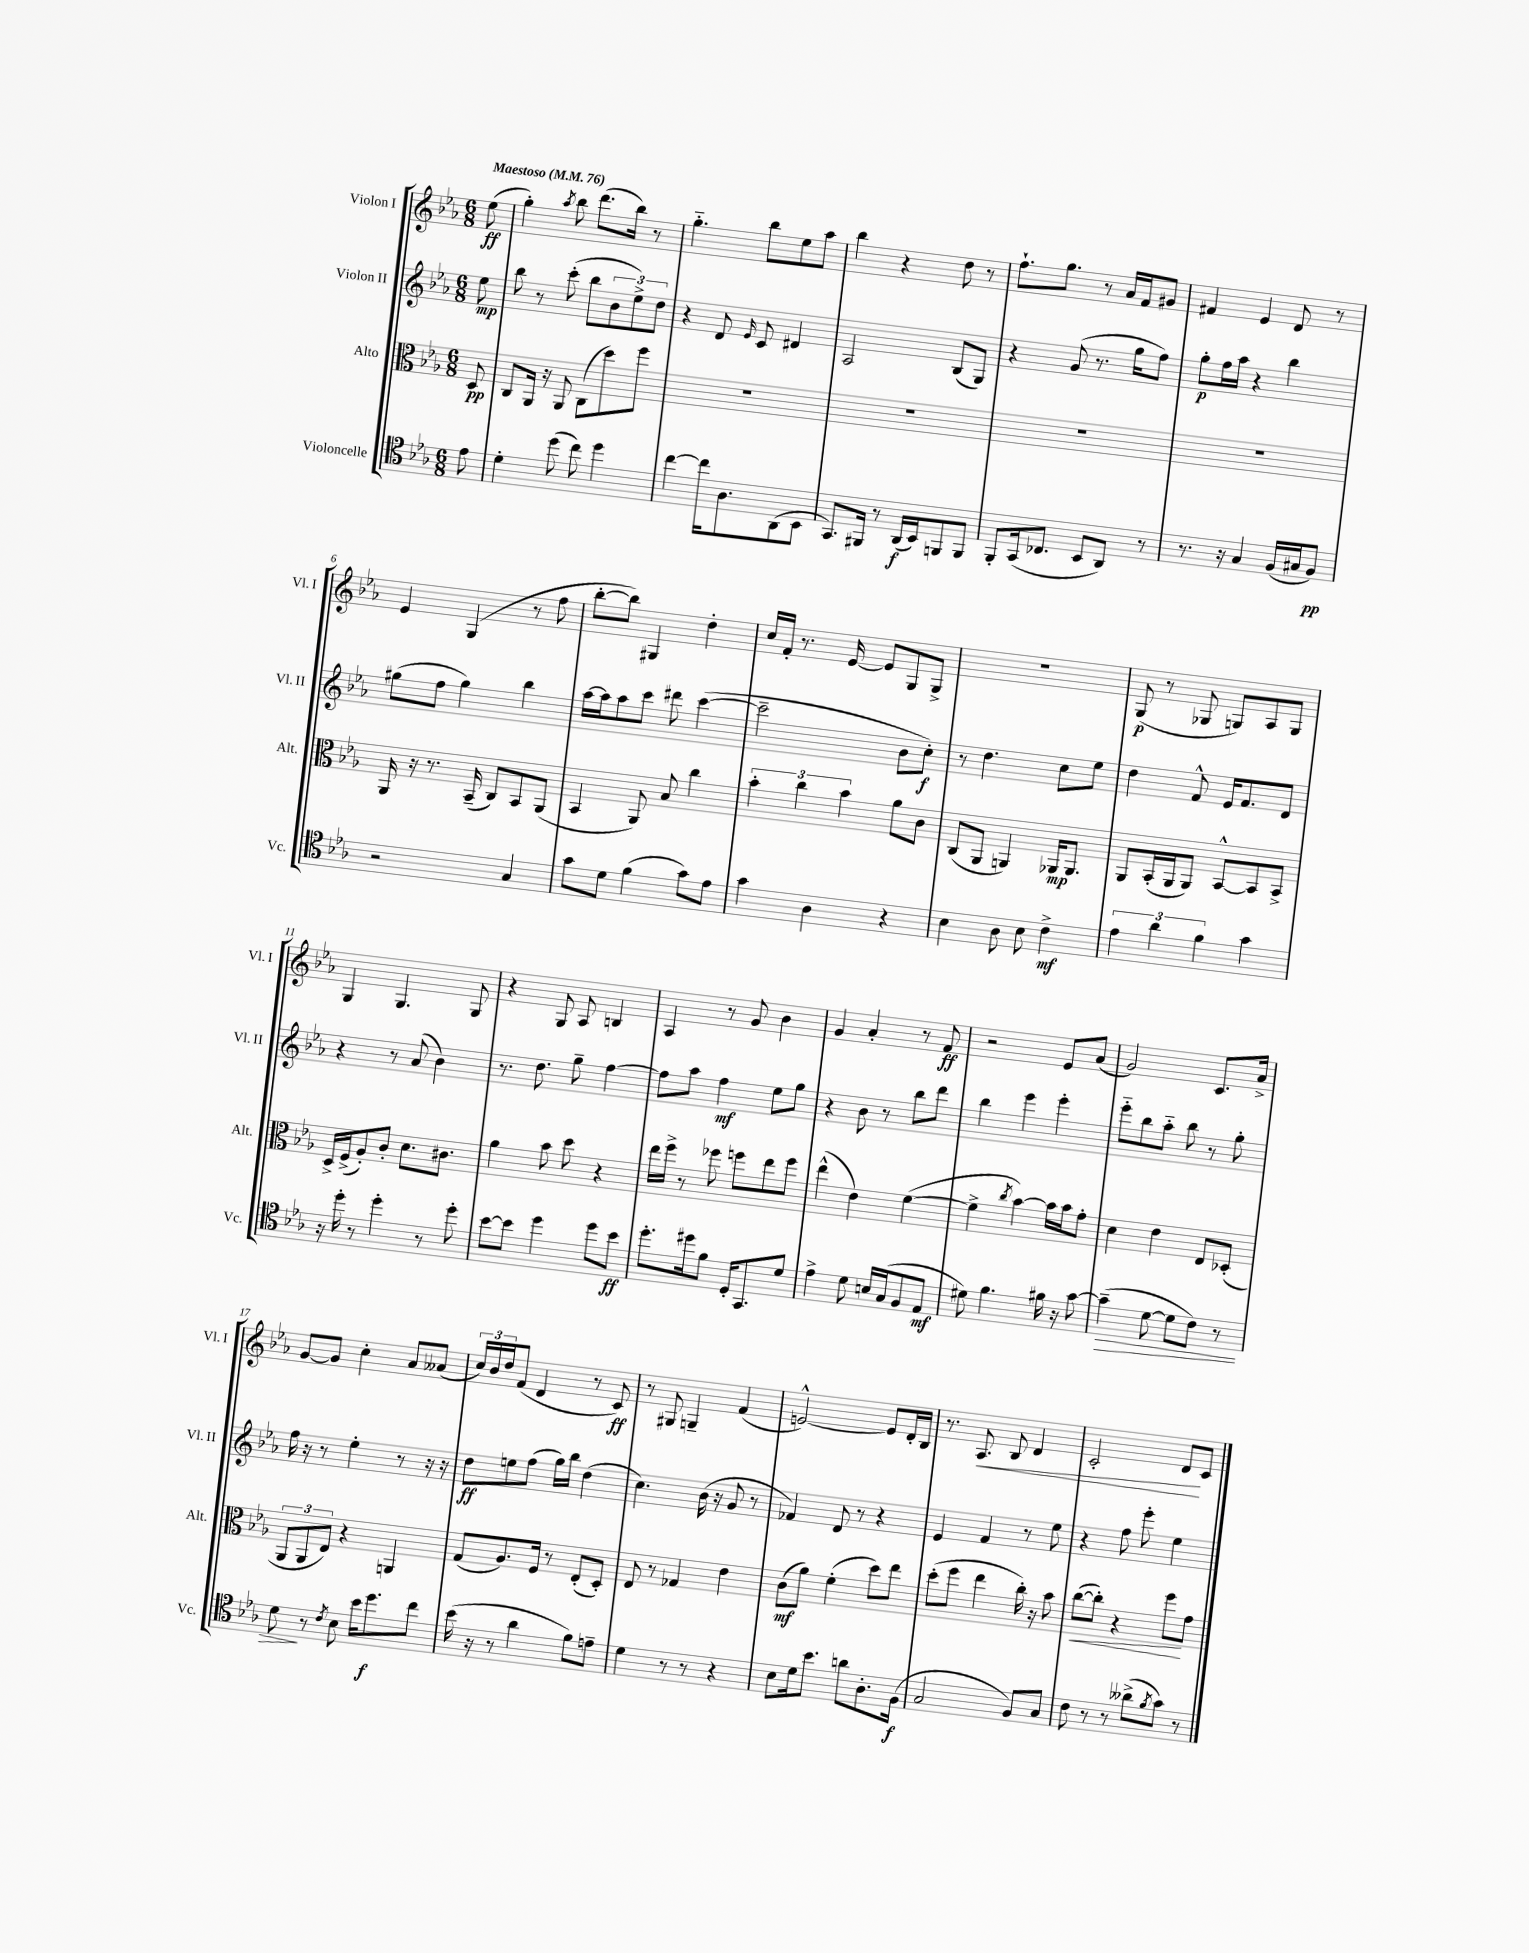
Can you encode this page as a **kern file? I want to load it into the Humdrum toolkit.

**kern	**kern	**kern	**kern
*staff4	*staff3	*staff2	*staff1
*clefC4	*clefC3	*clefG2	*clefG2
*k[b-e-a-]	*k[b-e-a-]	*k[b-e-a-]	*k[b-e-a-]
*M6/8	*M6/8	*M6/8	*M6/8
*MM76	*MM76	*MM76	*MM76
8e-\	8D/	8ee-\	(8ee-\
=	=	=	=
4d'\	8C/L	8bb-\	4gg'\)
.	16AA-/Jk	8r	.
.	16r	.	.
.	.	.	8qaa-/
(8dd\	8AA-/	(8ccc'\	8bb-\
8cc\)	(8C\L	8bb-\L	(8.ddd\L
4dd\	8dd\)	12b-\	.
.	.	.	16bb-\Jk)
.	.	12ee-^\)	.
.	8ff\J	.	8r
.	.	12dd\J	.
=	=	=	=
[4cc\	2.r	4r	4.gg'~\
16cc\]LK	.	8d/	.
8.A-\	.	.	.
.	.	16qqe-/	.
.	.	8c/	8bb-\L
(8AA-\	.	4d#/	8ee-\
8BB-\J	.	.	8aa-\J
=	=	=	=
8.GG/L)	2.r	2A-/	4bb-\
16FF#/Jk	.	.	.
8r	.	.	4r
(16AA-/LL	.	.	.
16BB-/J)	.	.	.
8FF/	.	(8B-/L	8dd\
8FF/J	.	8G/J)	8r
=	=	=	=
8FF'/L	2.r	4r	8.ff`\L
(16GG/k	.	.	.
8.C-/J	.	.	8.gg\J
.	.	(8g/	.
8BB-/L	.	8.r	8r
8AA-/J)	.	.	16a-/LL
.	.	16gg\LK	16f/J
8r	.	8ff\J)	8g#/J
=	=	=	=
8.r	2.r	8gg'\L	4f#/
.	.	16ff\L	.
16r	.	16aa-\JJ	.
4G/	.	4r	4e-/
(16F/LL	.	4bb-\	8d/
16G#/J	.	.	.
8F/J)	.	.	8r
=	=	=	=
2r	16AA-/	(8gg#\L	4e-/
.	16r	.	.
.	8.r	8ff\J	.
.	.	4gg#\)	(4G/
.	(16BB-~/	.	.
.	8C/L)	.	.
4G/	8BB-/	4bb-\	8r
.	(8AA-/J	.	8ff\
=	=	=	=
8g\L	4BB-/	[16aa-\LL	[8bb-'\L
.	.	16aa-\]J	.
8d\J	.	8aa-\	8bb-\]J)
(4f\	8AA-/)	8ccc\J	4G#/
.	8B-/	8ddd#\	.
8g\L)	4cc\	([4ccc\	4dd'\
8e-\J	.	.	.
=	=	=	=
4g\	6b-'\	2ccc~\]	16cc/LL
.	.	.	16f'/JJ
.	.	.	8.r
.	6cc\	.	.
4A-\	.	.	.
.	.	.	[16e-/
.	6b-\	.	.
.	.	.	8e-/]L
4r	8a-\L	8b-\L	8G/
.	8c\J	8cc'\J)	8G^/J
=	=	=	=
4B-\	(8C/L	8r	2.r
.	8AA-/J	4.dd\	.
8A-\	4AA/)	.	.
8B-\	.	.	.
4c^\	16AA-/LK	8cc\L	.
.	8.AA-/J	.	.
.	.	8ee-\J	.
=	=	=	=
6e-\	8AA-/L	4dd\	(8G/
.	(16BB-'/L	.	8r
6a-\	.	.	.
.	16AA-/J	.	.
.	8AA-/J)	8f^^/	8G-/
6f\	.	.	.
.	[8BB-^^/L	16e-/LK	8G/L)
.	.	8.f/	.
4g\	8BB-/]	.	8A-/
.	8BB-^/J	8d/J	8G/J
=	=	=	=
16r	16D^/LL	4r	4G/
16dd'\	(16F^/J	.	.
8r	8A-'/)	.	.
4dd'\	8c'/J	8r	4.G/
.	8.d\L	(8a-/	.
8r	.	4b-\)	.
.	8.c#\J	.	.
8dd'\	.	.	8G/
=	=	=	=
[8b-\L	4a-\	8.r	4r
8b-\]J	.	.	.
.	.	8.dd\	.
4dd\	8b-\	.	8G/
.	8dd\	8gg~\	8A-/
8dd\L	4r	[4ff\	4B/
8b-\J	.	.	.
=	=	=	=
8.dd'\L	16ee-\LL	8ff\]L	4A-/
.	16ff^\JJ	.	.
.	8r	8aa-\J	.
16dd#\k	.	.	.
8f\J	8ff-\	4ff\	8r
16D'/LK	8ff\L	.	8g/
8.GG/	.	.	.
.	8ee-\	8ee-\L	4b-\
8d/J	8ff\J	8gg\J	.
=	=	=	=
4e-^\	(4ee-^^\	4r	4g/
8d\	4e-\)	8b-\	4a-'/
16B/LL	.	8r	.
(16G/J	.	.	.
8F/	([4f\	8bb-\L	8r
8E-/J	.	8ddd\J	8f/
=	=	=	=
8d#\)	4f^\]	4bb-\	2r
4.f\	.	.	.
.	8qcc/	.	.
.	[4b-\)	4eee-\	.
16f#\	16b-\]LL	4eee-'\	8e-/L
16r	16b-\J	.	.
[8g\	8g'\J	.	(8a-/J
=	=	=	=
(4g~\]	4d\	8eee-'~\L	2g/)
.	.	8bb-\	.
[8d\	4e-\	8aa-'~\J	.
8d\]L	.	8bb-\	.
8c\J)	8E-/L	8r	8.c/L
8r	(8D-'/J	8gg'\	.
.	.	.	16a-^/Jk
=	=	=	=
8d\	12AA-/L	16ff\	[8g/L
.	.	16r	.
.	12AA-/	.	.
8r	.	8r	8g/]J
.	12E-/J)	.	.
8qc/	.	.	.
8B-\	4r	4ee-'\	4cc'\
16b-\LK	.	.	.
8.dd\	.	.	.
.	4AA/	8r	8a-/L
8cc\J	.	16r	(8a--/J
.	.	16r	.
=	=	=	=
(16b-\	(8G/L	8dd\L	24cc/LL)
.	.	.	24b-/
16r	.	.	.
.	.	.	24dd/J
8r	8.A-/)	8ee\	(8f/J
4a-\	.	(8ff\J	4d/
.	16F/Jk	.	.
.	8r	16gg\LL)	.
.	.	16bb-\JJ	.
8f\L)	(8E-'/L	(4dd\	8r
8e~\J	8D'/J)	.	8c/)
=	=	=	=
4d\	8E-/	4.cc\)	8r
.	8r	.	8G#/
8r	4G-/	.	4G~/
8r	.	(16b-\	.
.	.	16r	.
4r	4e-\	8g/	(4f/
.	.	8r	.
=	=	=	=
8B-\L	(8c\L	4f-/)	[2e^^/)
16d\k	8a-\J)	.	.
8.b-\J	.	.	.
.	(4f'\	8d/	.
8a\L	.	8r	.
8.A-'\	8dd\L)	4r	8e/]L
.	8ee-\J	.	16d'/L
(16F\Jk	.	.	16B-/JJ
=	=	=	=
2G/	(8dd'\L	4e-/	8.r
.	8ff\J	.	.
.	.	.	8.A-/
.	4ee-\	4f/	.
.	.	.	8B-/
8F/L)	16cc'\)	8r	4d/
.	16r	.	.
8G/J	8b-\	8ee-\	.
=	=	=	=
8c\	([8cc\L	4r	2c'/
8r	8cc'\]J)	.	.
8r	4r	8ff\	.
(8a--^\L	.	8eee-'\	.
8qf/	.	.	.
8g\J)	8ff\L	4ee-\	8d/L
8r	8g\J	.	8c/J
==	==	==	==
*-	*-	*-	*-
